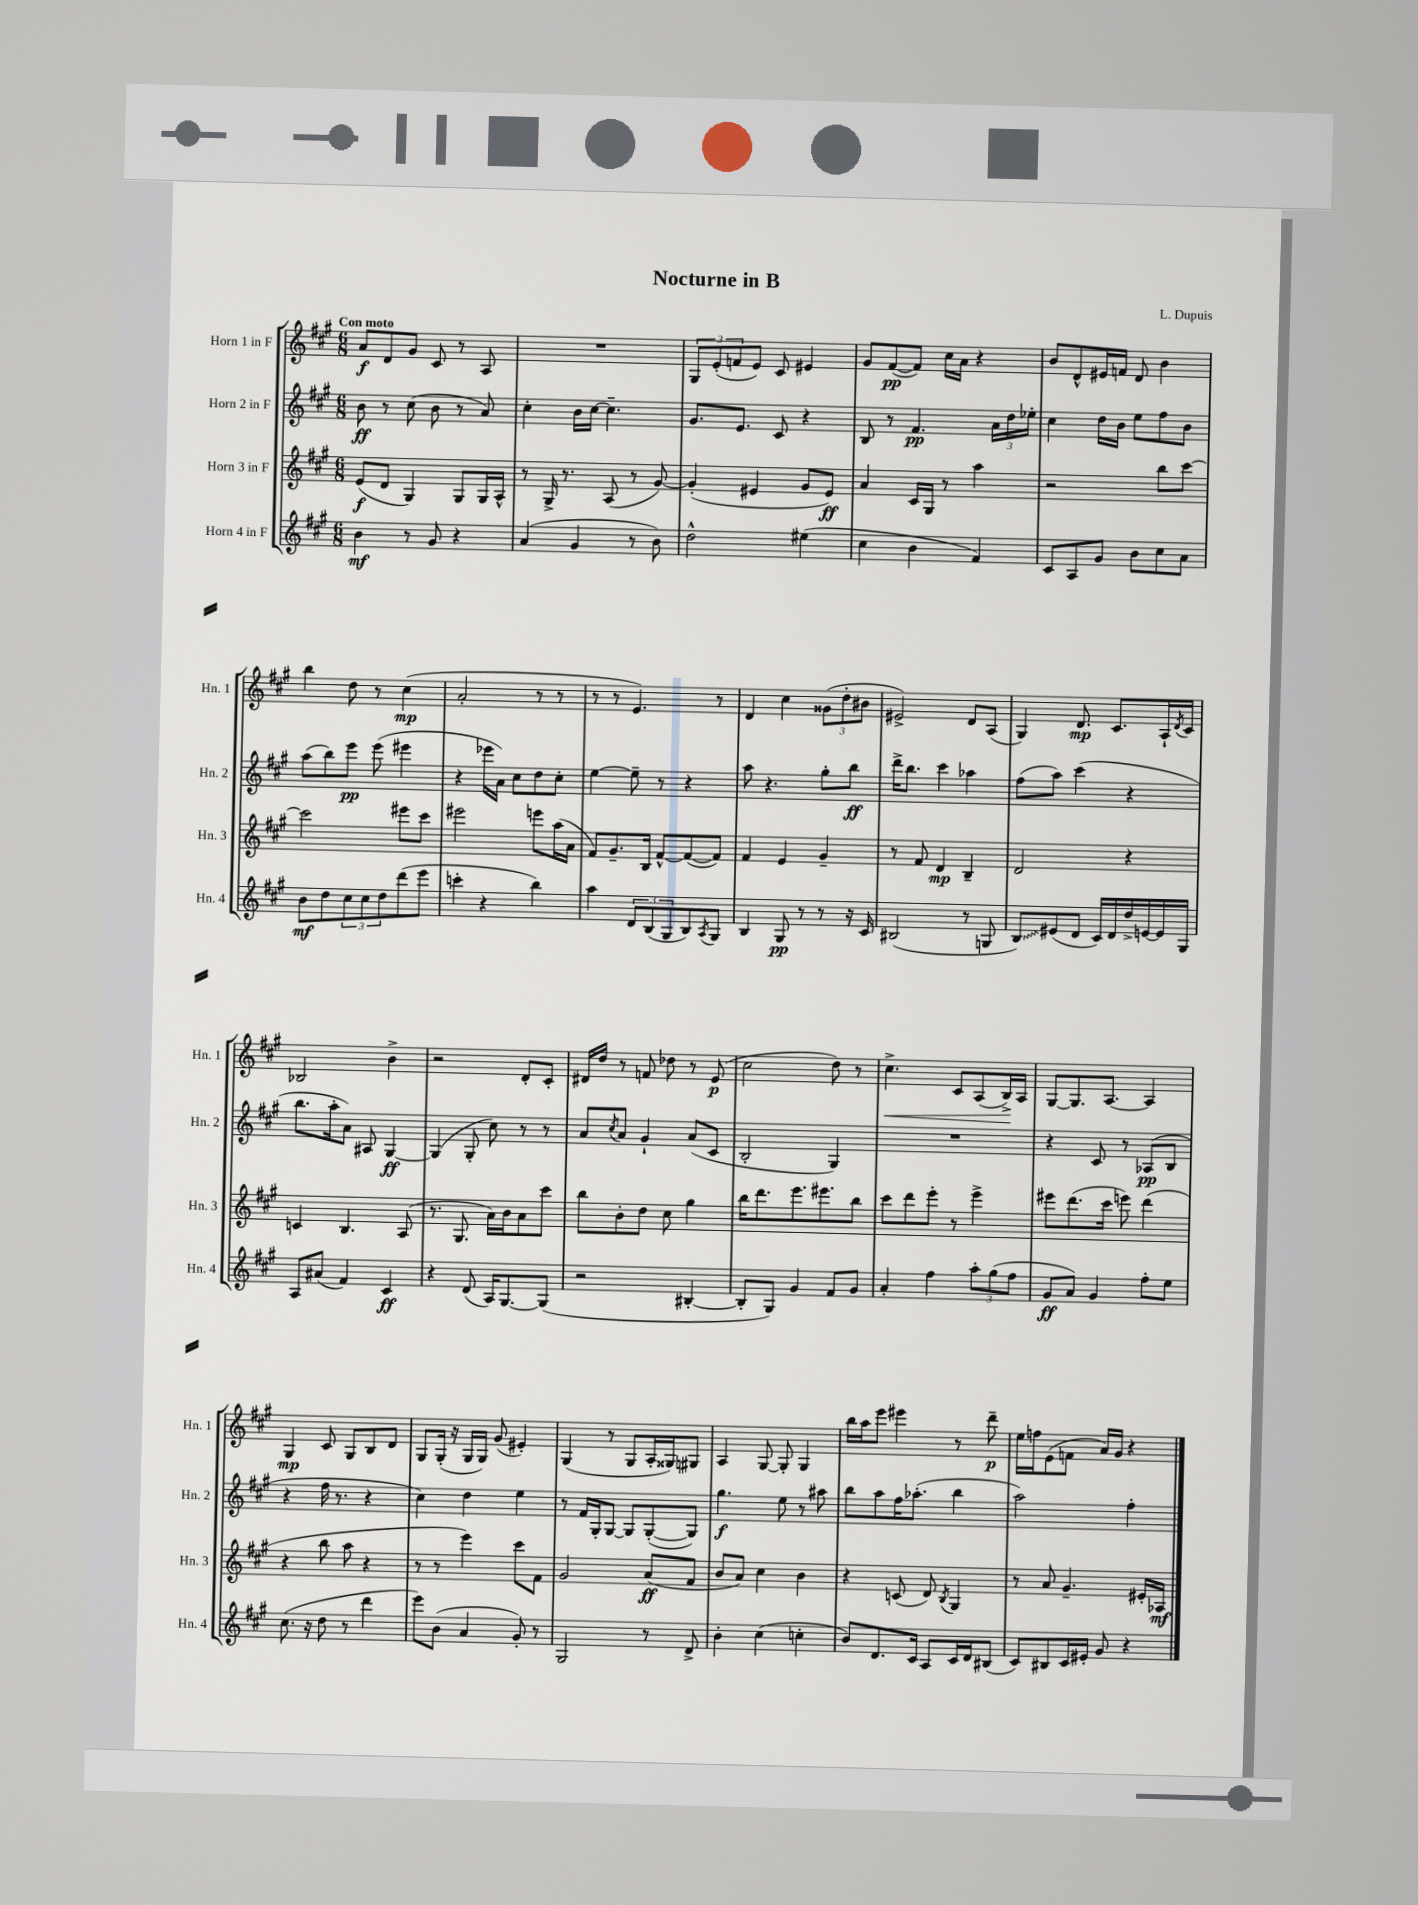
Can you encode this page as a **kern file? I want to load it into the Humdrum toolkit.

**kern	**kern	**kern	**kern
*staff4	*staff3	*staff2	*staff1
*clefG2	*clefG2	*clefG2	*clefG2
*k[f#c#g#]	*k[f#c#g#]	*k[f#c#g#]	*k[f#c#g#]
*M6/8	*M6/8	*M6/8	*M6/8
4b	(8e	8b	8a
.	8d	8r	8d
8r	4G#)	(8cc#	8g#
8g#	.	8b	8c#
4r	8G#	8r	8r
.	16G#	8a)	8A
.	16A^^	.	.
=	=	=	=
(4a	8r	4cc#'	2.r
.	16G#^	.	.
.	8.r	.	.
4g#	.	16b	.
.	.	[16cc#	.
.	(8A	4.cc#~]	.
8r	8r	.	.
8b)	[8g#)	.	.
=	=	=	=
2dd^^	(4g#']	8.g#	12G#
.	.	.	(12e'
.	.	.	12f
.	.	8.e	.
.	4e#	.	8e)
.	.	8c#	8c#
(4ee#	8g#	4r	4e#
.	8e#)	.	.
=	=	=	=
4cc#	4a	8B	8g#
.	.	8r	([8f#
4b	16c#	4.f#	8f#])
.	16G#	.	.
.	8r	.	16cc#
.	.	.	16a
4f#)	4aa	.	4r
.	.	24a	.
.	.	24dd	.
.	.	24ee-'	.
=	=	=	=
8c#	2r	4cc#	8b
8A	.	.	8d^^
8g#	.	16dd	16e#
.	.	16b	16f
8b	.	8ee	8d
8cc#	8bb	8ff#	4b
8a	[8ccc#	8b	.
=	=	=	=
8b	2ccc#]	(8aa	4bb
8dd	.	8bb)	.
12cc#	.	8eee	8dd
12cc#	.	.	.
.	.	(8eee	8r
12dd	.	.	.
(8ddd	8eee#	4eee#	(4cc#
8eee	8ccc#	.	.
=	=	=	=
4ccc'	2eee#	4r	2a'
4r	.	16eee-	.
.	.	16a)	.
.	.	8cc#	.
4bb)	8eee	8dd	8r
.	(16aa	8cc#'	8r
.	16a	.	.
=	=	=	=
4aa	8f#)	[4ee	8r
.	8.g#~	.	8r
12d	.	8ee~]	4.e)
.	16B	.	.
(12B	.	.	.
.	[8f#^^	8r	.
12G#	.	.	.
8B)	(8f#_	4r	.
8qA	.	.	.
8G#	8f#])	.	8r
=	=	=	=
4B	4f#	8aa	4d
.	.	4.r	.
8G#	4e	.	4cc#
8r	.	.	.
8r	4g#~	8gg#'	(12g##
.	.	.	12dd'
16r	.	8bb	.
.	.	.	12b#
16c#	.	.	.
=	=	=	=
(2B#	8r	16ddd^	2e#^)
.	.	8.bb	.
.	8f#	.	.
.	4d	4ccc#	.
8r	4B~	4aa-	8d
8G	.	.	(8A
=	=	=	=
8B)	2d	(8ff#	4G#)
(8e#	.	8aa)	.
8d	.	(4ccc#	8.d
16c#)	.	.	.
16d	.	.	8.c#
16dd^	4r	4r	.
[16e	.	.	.
16e]	.	.	16A`
.	.	.	8qd
16G#	.	.	16c#
=	=	=	=
8A	4c	8.bb	2B-
(8a#	.	.	.
.	.	16aa'	.
4f#)	4.B	8a)	.
.	.	8A#	.
4c#	.	[4G#	4b^
.	(8A	.	.
=	=	=	=
4r	8.r	(4G#]	2r
.	8.G#	.	.
(8d	.	8G#'	.
16A)	16a)	8cc#)	.
[8.G#	16b	.	.
.	8a	8r	8d'
(8G#]	8ccc#	8r	8c#'
=	=	=	=
2r	8bb	8a	16d#
.	.	.	16dd
.	.	8qcc#	.
.	8b'	8a	8r
.	8dd	4g#`	8f
.	8cc#	.	8dd-
[4B#'	4gg#	(8a	8r
.	.	8c#	(8e
=	=	=	=
8B#']	16bb	2B'	2cc#
.	8.ddd	.	.
8G#)	.	.	.
4g#	8.eee	.	.
.	8.eee#	.	.
8f#	.	4G#)	8dd)
8g#	8bb	.	8r
=	=	=	=
4a'	8ccc#	2.r	4.cc#^
.	8ddd	.	.
4ff#	8eee'	.	.
.	8r	.	8c#
12aa'	4eee^	.	(8A
(12gg#	.	.	.
.	.	.	16B^)
12ff#	.	.	.
.	.	.	16A
=	=	=	=
8g#	8eee#	4r	[8G#
8a)	(8.ddd	.	8.G#]
4g#	.	8c#	.
.	16ccc#	.	[8.A
.	8eee)	8r	.
8ff#'	(4ddd	(8A-	4A]
8ee	.	8B	.
=	=	=	=
(8.cc#	4r	4r	4G#
16r	.	.	.
8dd	8bb	16ff#	8c#
.	.	8.r	.
8r	8aa	.	8G#
4ddd	4r	4r	8B
.	.	.	8d
=	=	=	=
8eee)	8r	4cc#)	8G#
(8b	8r	.	(16G#'
.	.	.	16r
4a	4eee)	4dd	16G#
.	.	.	16G#)
.	.	.	(8g#
8g#')	8ccc#	4ee	4e#')
8r	8f#	.	.
=	=	=	=
2G#	2g#	8r	(4G#
.	.	16f#	.
.	.	16G#'	.
.	.	[8G#	8r
.	.	8G#]	8G#
8r	(8a	([8G#'	16A'
.	.	.	16G##)
8d^	8f#	8G#])	8G#
=	=	=	=
4b'	8b	4.gg#	4A
.	8a)	.	.
(4cc#	4cc#	.	[8G#
.	.	8ee	8G#']
4cc'	4b	8r	4G#
.	.	8aa#	.
=	=	=	=
8b)	4r	8bb	16bb
.	.	.	16aa
8.d	.	8aa	8eee
.	(8c	16ff#	4eee#
16c#	.	(8.aa-'	.
8A	8d)	.	.
.	8qB	.	.
16c#	4G#	4bb	8r
16d	.	.	.
(8B#	.	.	8ddd~
=	=	=	=
8c#)	8r	2aa)	16ee
.	.	.	16ff
8B#	8a	.	(8e
16c#	4.g#~	.	8f
16e#'	.	.	.
8g#	.	.	16a)
.	.	.	16g#
4r	.	4ff#'	4r
.	16e#'	.	.
.	16A-	.	.
==	==	==	==
*-	*-	*-	*-
